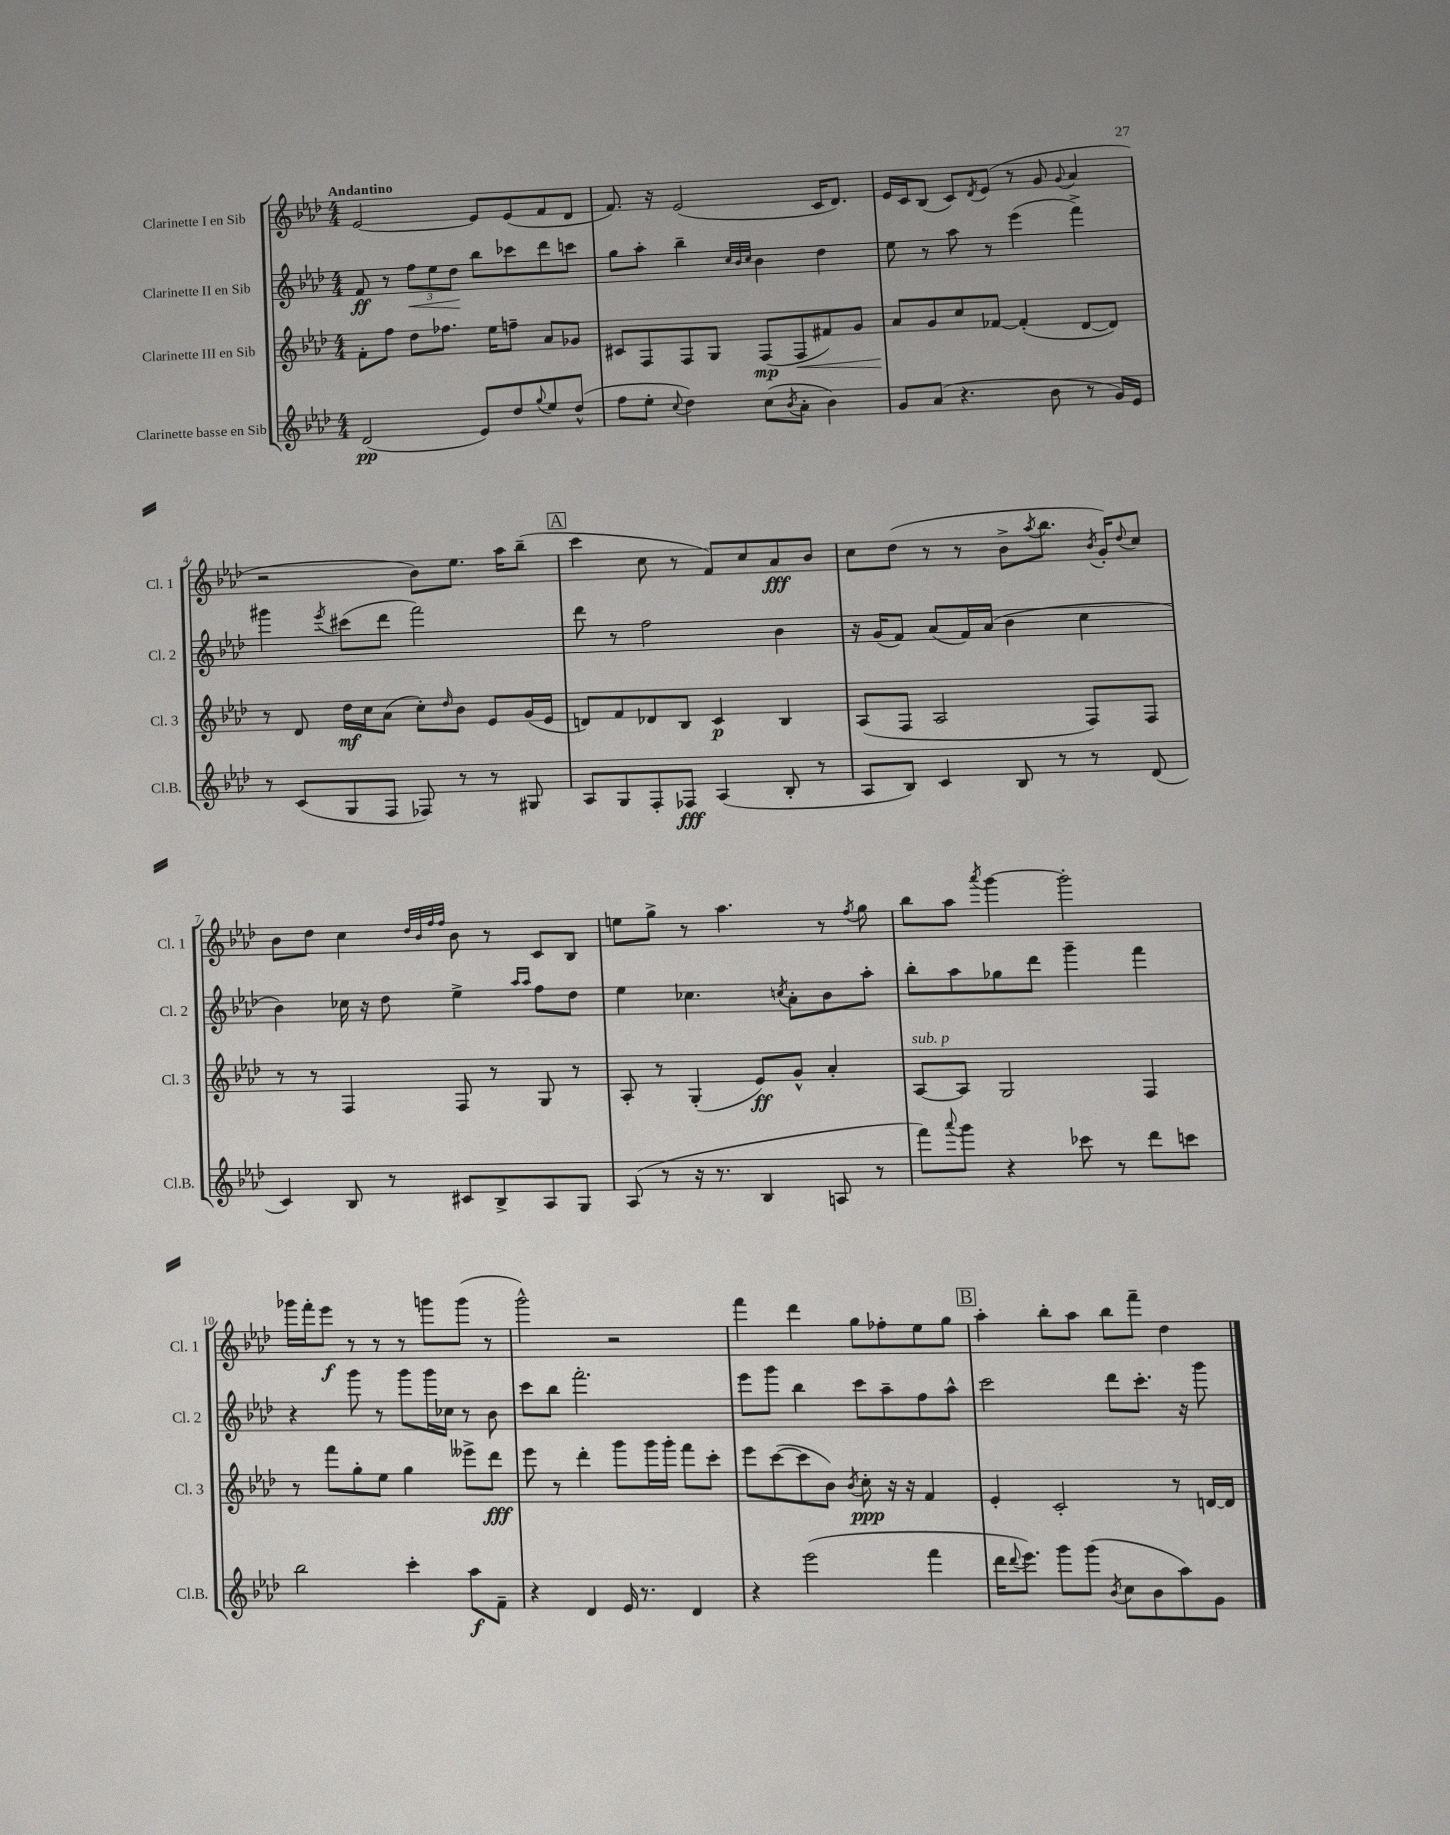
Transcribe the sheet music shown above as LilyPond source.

<<
\new StaffGroup <<
\new Staff = "s0" \with { instrumentName = "Clarinette I en Sib" shortInstrumentName = "Cl. 1" } {
    \clef treble \key aes \major \numericTimeSignature \time 4/4 \tempo "Andantino"
    ees'2~ ees'8 ees'8( f'8 des'8 |
    f'8.) r16 ees'2( c'16 des'8.) |
    ees'16 c'16 bes8( c'8) \acciaccatura { des'8 } ees'8( r8 g'8 \appoggiatura { g'8 } aes'4 |
    r2 bes'8) ees''8. aes''16 bes''8--( |
    \mark \markup { \box "A" } c'''4 c''8 r8 f'8) c''8 aes'8\fff bes'8 |
    c''8 des''8( r8 r8 bes'8-> \acciaccatura { aes''8 } bes''8. \acciaccatura { bes'8 } g'16-.) \appoggiatura { des''8 } c''8 |
    bes'8 des''8 c''4 \grace { des''32 bes'32 f''32 f''32 } bes'8 r8 c'8 bes8 |
    e''8 g''8-> r8 aes''4. r8 \acciaccatura { f''8 } g''8 |
    bes''8 aes''8 \acciaccatura { aes'''8 } g'''4~ g'''2-. |
    ges'''16 f'''16-. ees'''8\f r8 r8 r8 g'''8 g'''8( r8 |
    g'''2-^) r2 |
    f'''4 des'''4 g''8 fes''8-. ees''8 g''8 |
    \mark \markup { \box "B" } aes''4-. bes''8-. aes''8 bes''8 f'''8-- des''4 \bar "|." |
}
\new Staff = "s1" \with { instrumentName = "Clarinette II en Sib" shortInstrumentName = "Cl. 2" } {
    \clef treble \key aes \major \numericTimeSignature \time 4/4
    f'8\ff r8 \tuplet 3/2 { f''8\< ees''8 des''8\! } bes''8 ces'''8 des'''8 c'''8 |
    g''8 aes''8-. bes''4-- \grace { c''32 bes'32 c''32 } bes'4 des''4 |
    ees''8 r8 aes''8 r8 ees'''4( f'''4->) |
    gis'''4 \acciaccatura { ees'''8 } cis'''8( des'''8 f'''2) |
    \mark \markup { \box "A" } des'''8 r8 f''2 bes'4 |
    r16 g'16( f'8) aes'8( f'16) aes'16( bes'4 c''4 |
    bes'4) ces''16 r16 des''8 ees''4-> \grace { aes''16 aes''16 } f''8 des''8 |
    ees''4 ces''4. \acciaccatura { c''8 } aes'8-. bes'8 aes''8-. |
    bes''8-. aes''8 ges''8 des'''8 g'''4-- f'''4 |
    r4 g'''8 r8 g'''8 g'''16 ces''16 r8 bes'8 |
    c'''8 bes''8 f'''2.-. |
    ees'''8 g'''8 bes''4 c'''8 aes''8-- f''8 aes''8-^ |
    \mark \markup { \box "B" } c'''2 des'''8 c'''8.-. r16 g'''8 \bar "|." |
}
\new Staff = "s2" \with { instrumentName = "Clarinette III en Sib" shortInstrumentName = "Cl. 3" } {
    \clef treble \key aes \major \numericTimeSignature \time 4/4
    f'8-. f''8 des''8 fes''8. ees''16 f''8-- aes'8 ges'8 |
    cis'8 f8 f8 g8 f8\mp( f8\< fis'8) g'8 |
    aes'8\! g'8 c''8 fes'8~ fes'4-.( des'8~ des'8) |
    r8 des'8 des''16\mf c''16 aes'8( c''8-.) \grace { des''16 } bes'8 ees'8 g'16( ees'16 |
    \mark \markup { \box "A" } d'8) f'8 des'8 bes8 c'4\p bes4 |
    aes8( f8 aes2 f8) f8 |
    r8 r8 f4 f8 r8 g8 r8 |
    aes8-. r8 g4-.( ees'8\ff) g'8-^ aes'4-. |
    aes8~^\markup { \italic "sub. p" } aes8 g2 f4 |
    r8 f'''8 g''8-. ees''8 g''4 eeses'''8-> des'''8\fff |
    ees'''8 r8 des'''4-. g'''8 g'''16 g'''16-. f'''8 c'''8-. |
    ees'''8 c'''8~( c'''8 bes'8) \acciaccatura { bes'8 } c''8-.\ppp r16 r16 f'4 |
    \mark \markup { \box "B" } ees'4-. c'2-. r8 d'16~ d'16 \bar "|." |
}
\new Staff = "s3" \with { instrumentName = "Clarinette basse en Sib" shortInstrumentName = "Cl.B." } {
    \clef treble \key aes \major \numericTimeSignature \time 4/4
    des'2\pp( ees'8) des''8 \appoggiatura { g''8 } ees''8 des''8-^( |
    f''8 ees''8-. \appoggiatura { c''8 } des''4) c''8( \acciaccatura { bes'8 } aes'8-. bes'4) |
    g'8 aes'8( r4. bes'8 r8 g'16) ees'16 |
    r8 c'8( g8 f8 fes8) r8 r8 gis8 |
    \mark \markup { \box "A" } aes8 g8 f8-. fes8\fff aes4( bes8-. r8 |
    aes8 bes8) c'4 bes8 r8 r8 des'8( |
    c'4) bes8 r8 cis'8 bes8-> aes8 g8 |
    aes8( r8 r16 r8. bes4 a8 r8 |
    f'''8) \appoggiatura { aes'''8 } g'''8 r4 ces'''8 r8 des'''8 c'''8 |
    bes''2 c'''4-. aes''8\f f'8-- |
    r4 des'4 ees'16 r8. des'4 |
    r4 ees'''2( f'''4 |
    \mark \markup { \box "B" } des'''16 \appoggiatura { des'''8 } ees'''8.) g'''8 g'''8( \acciaccatura { bes'8 } c''8 bes'8 aes''8) g'8 \bar "|." |
}
>>
>>
